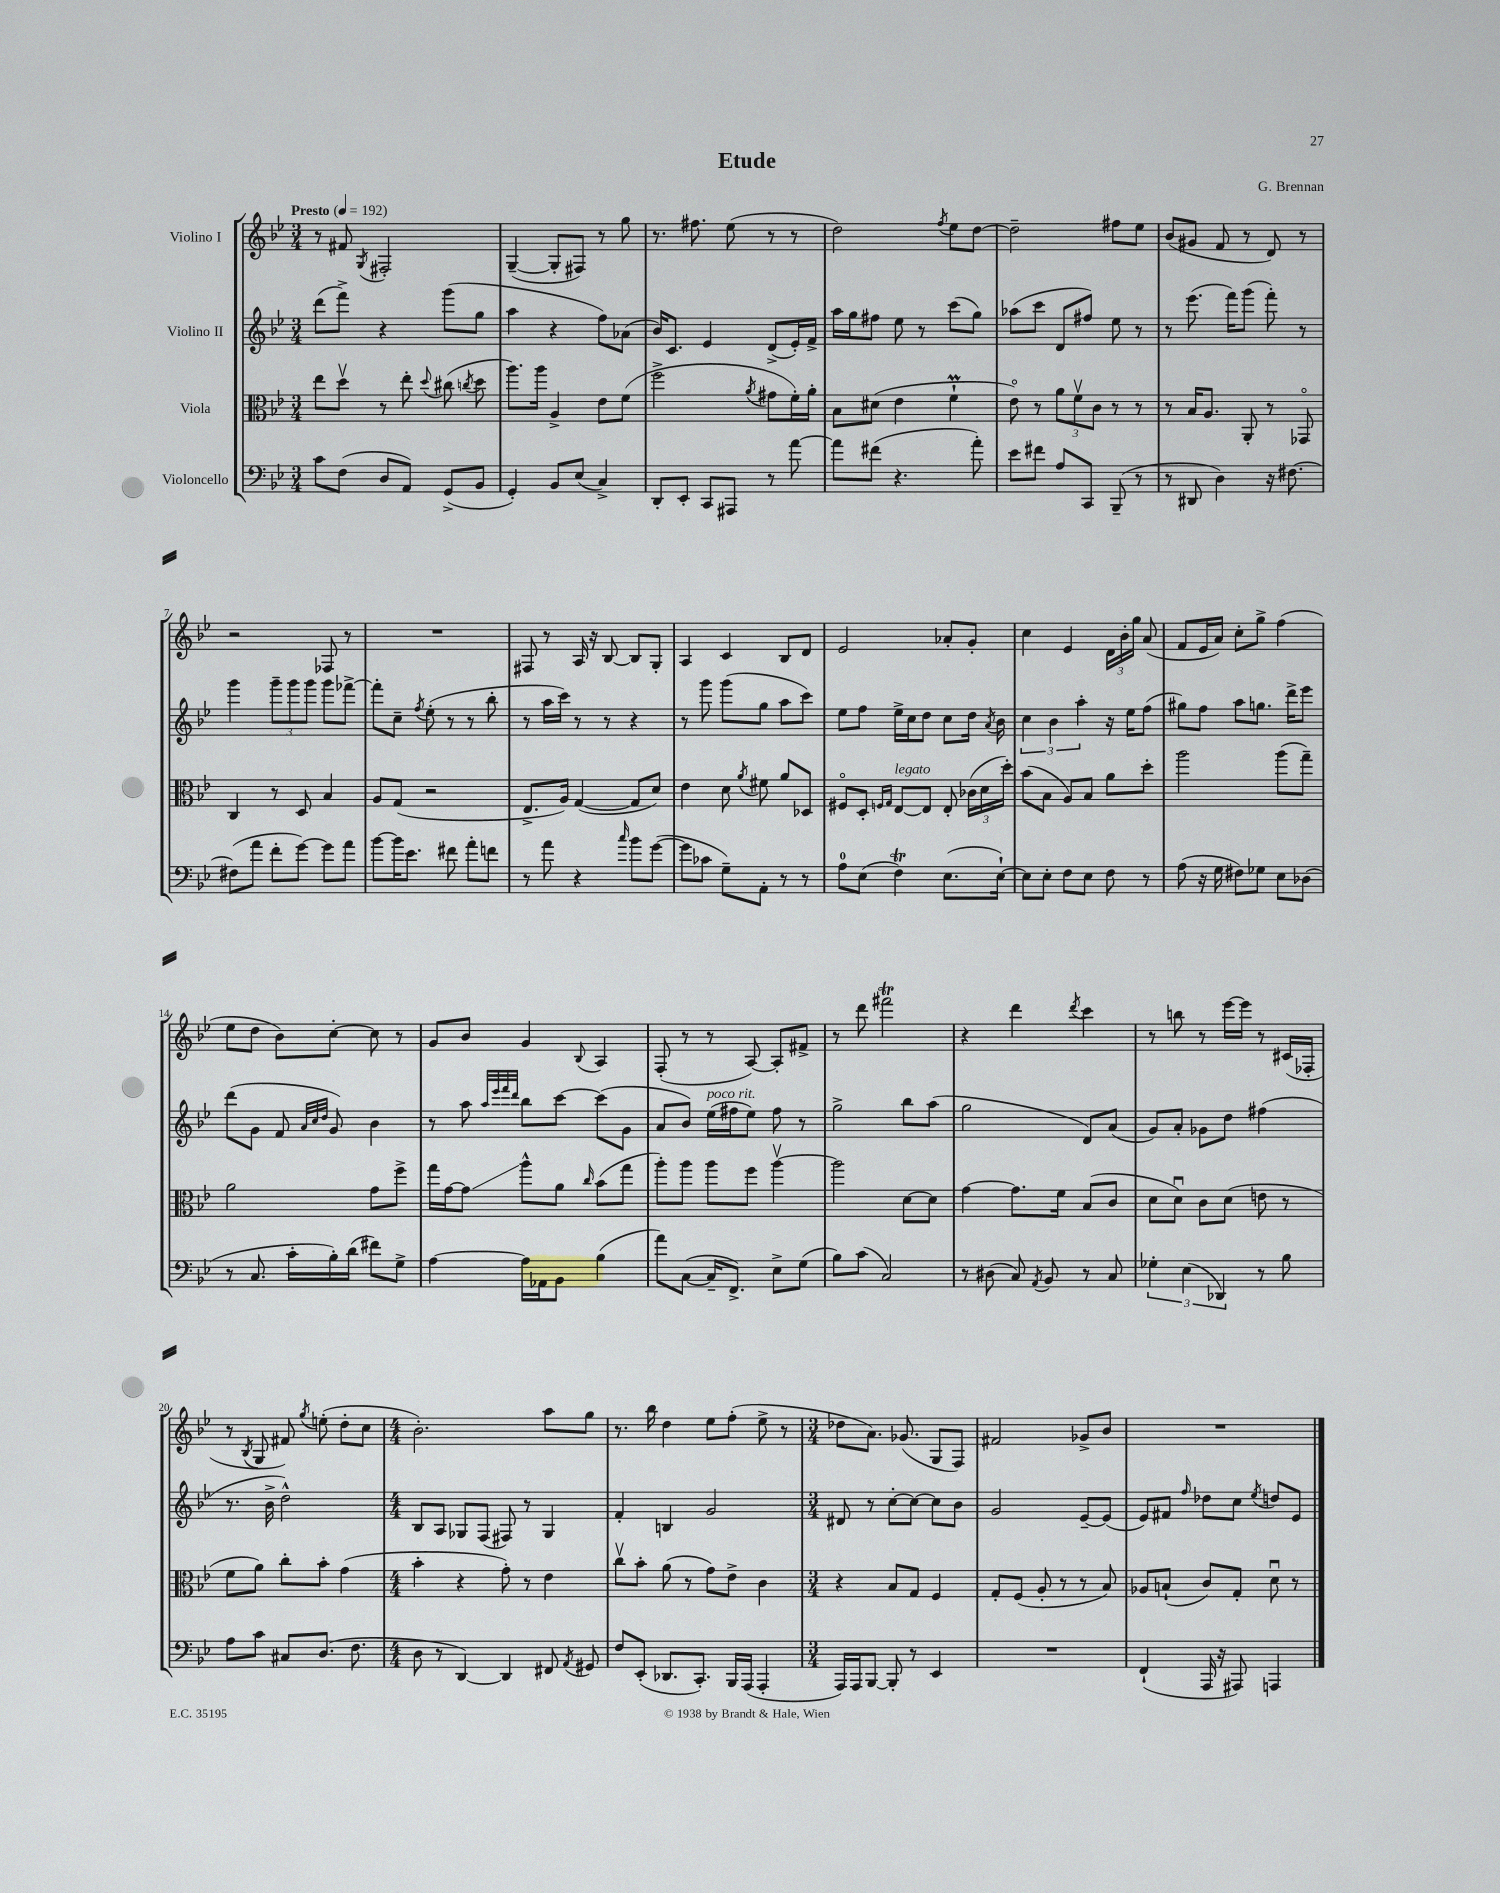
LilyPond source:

\header { title = "Etude" composer = "G. Brennan" }
<<
\new StaffGroup <<
\new Staff = "s0" \with { instrumentName = "Violino I" } {
    \clef treble \key bes \major \numericTimeSignature \time 3/4 \tempo "Presto" 4 = 192
    \autoBeamOff r8 fis'8 \acciaccatura { g8 } fis2-. |
    g4~--( g8[-. fis8]) r8 g''8 |
    r8. fis''8. ees''8( r8 r8 |
    d''2) \acciaccatura { f''8 } ees''8[ d''8]~ |
    d''2-- fis''8[ ees''8] |
    bes'8[( gis'8] f'8 r8 d'8) r8 |
    r2 fes8 r8 |
    R2. |
    fis8 r8 a16 r16 bes8~ bes8[ g8]-. |
    a4 c'4 bes8[ d'8] |
    ees'2 aes'8[-. g'8]-. |
    c''4 ees'4 \tuplet 3/2 { d'16[ bes'16-. g''16] } a'8( |
    f'8[ ees'16 a'16]) c''8[-. g''8]-> f''4( |
    ees''8[ d''8] bes'8[) c''8]~-. c''8 r8 |
    g'8[ bes'8] g'4 \appoggiatura { bes8 } a4 |
    f8-.( r8 r8 a8~) a8[-. fis'8]-> |
    r8 d'''8 fis'''2\trill |
    r4 d'''4 \acciaccatura { d'''8 } c'''4 |
    r8 b''8 r8 ees'''16[~ ees'''16] r8 cis'16[( fes16]-. |
    r8 \acciaccatura { bes8 } g8 fis'8) \acciaccatura { g''8 } e''8-.( d''8[-. c''8] |
    \numericTimeSignature \time 4/4 bes'2.-.) a''8[ g''8] |
    r8. bes''16 d''4 ees''8[ f''8]-.( ees''8-> r8 |
    \numericTimeSignature \time 3/4 des''8[ a'8.]) ges'8.( g8[ f8]) |
    fis'2 ges'8[-> bes'8] |
    R2. \bar "|." |
}
\new Staff = "s1" \with { instrumentName = "Violino II" } {
    \clef treble \key bes \major \numericTimeSignature \time 3/4
    \autoBeamOff d'''8[( f'''8]->) r4 g'''8[( g''8] |
    a''4 r4 f''8[) aes'8]( |
    bes'16[) c'8.] ees'4 d'8[->( ees'16-.) f'16]-> |
    a''16[ g''16 fis''8] ees''8 r8 c'''8[( g''8]) |
    aes''8[( c'''8] d'8[ fis''8]) ees''8 r8 |
    r8 ees'''8.( f'''16[) g'''8]( f'''8-.) r8 |
    g'''4 \tuplet 3/2 { g'''8[-- g'''8 g'''8] } g'''8[ fes'''8]~-> |
    fes'''8[-. c''8]-- \acciaccatura { f''8 } ees''8-.( r8 r8 bes''8-. |
    r8 a''16[ c'''16]) r8 r8 r4 |
    r8 g'''8 g'''8[( g''8] a''8[ c'''8]) |
    ees''8[ f''8] ees''16[-> c''16 d''8] c''8[ d''16] \acciaccatura { a'8 } bes'16 |
    \tuplet 3/2 { c''4 bes'4 a''4-. } r16 ees''16[ f''8]( |
    gis''8[) f''8] a''8[ g''8.] d'''16[-> ees'''8] |
    d'''8[( g'8] f'8 \grace { a'32[ c''32 d''32] } g'8) bes'4 |
    r8 a''8 \grace { a''32[ ees'''32 f'''32 d'''32] } bes''8[ c'''8]~ c'''8[( g'8] |
    a'8[ bes'8]) ees''16[^\markup { \italic "poco rit." }( fis''16 ees''8]) fis''8 r8 |
    g''2-> bes''8[ a''8]( |
    g''2 d'8[) a'8]( |
    g'8[) a'8]-. ges'8[ d''8] fis''4( |
    r8. bes'16-> d''2-^) |
    \numericTimeSignature \time 4/4 bes8[ a8] ges8[ f8]( fis8) r8 ges4 |
    f'4-. b4 g'2 |
    \numericTimeSignature \time 3/4 dis'8 r8 c''8[~-. c''8]~ c''8[ bes'8] |
    g'2 ees'8[~-- ees'8]( |
    ees'8[) fis'8] \grace { f''16 } des''8[ c''8] \acciaccatura { ees''8 } d''8[ ees'8] \bar "|." |
}
\new Staff = "s2" \with { instrumentName = "Viola" } {
    \clef alto \key bes \major \numericTimeSignature \time 3/4
    \autoBeamOff ees''8[ d''8]\upbow r8 ees''8-. \appoggiatura { d''8 } cis''8( \acciaccatura { c''8 } d''8 |
    a''8.[) a''16] a4-> ees'8[ f'8]( |
    f''2-> \acciaccatura { a'8 } gis'8[ f'16-.) a'16]-. |
    bes8[ dis'8]( ees'4 f'4-!\prall |
    ees'8\flageolet) r8 \tuplet 3/2 { a'8[ f'8\upbow c'8] } r8 r8 |
    r8 bes16[ a8.] a,8-. r8 ges,8\flageolet |
    c4 r8 d8 bes4 |
    a8[ g8]( r2 |
    ees8.[-> a16]) g4~( g8[ d'8]) |
    ees'4 d'8 \acciaccatura { a'8 } fis'8 a'8[ des8] |
    fis8[\flageolet d8]-. \grace { f16[ g16] } ees8[~^\markup { \italic "legato" } ees8] ees8-. \tuplet 3/2 { ces'16[( d'16 d''16]-.) } |
    bes'8[( bes8] a8[) bes8] a'8[ d''8]-. |
    a''2 a''8[( g''8]--) |
    a'2 g'8[ f''8]-> |
    g''16[ g'16~ g'8]\glissando a''8[-^ a'8] \grace { c''16 } bes'8[( g''8] |
    a''8[-.) a''8] a''8[ f''8] a''4~\upbow |
    a''2 d'8[~ d'8] |
    g'4~ g'8.[ f'16] bes8[( c'8] |
    d'8[ d'8]\downbow) c'8[ d'8]( e'8 r8 |
    f'8[ a'8]) c''8[-. bes'8]-. g'4( |
    \numericTimeSignature \time 4/4 bes'4-. r4 g'8-.) r8 ees'4 |
    c''8[\upbow bes'8]-. a'8( r8 g'8[) ees'8]-> c'4 |
    \numericTimeSignature \time 3/4 r4 bes8[ g8] f4 |
    g8[-. f8]( a8-. r8 r8 bes8) |
    aes8[ b8]-!( c'8[) g8]-. d'8\downbow r8 \bar "|." |
}
\new Staff = "s3" \with { instrumentName = "Violoncello" } {
    \clef bass \key bes \major \numericTimeSignature \time 3/4
    \autoBeamOff c'8[ f8]( d8[ a,8]) g,8[->( bes,8] |
    g,4-.) bes,8[ ees8]( c4->) |
    d,8[-. ees,8]-. c,8[ ais,,8] r8 a'8~ |
    a'8[ fis'8]( r4. a'8-.) |
    ees'8[ fis'8] a8[ c,8] bes,,8--( r8 |
    r8 dis,8 d4) r16 fis8.~ |
    fis8[( a'8] f'8[-. g'8]~) g'8[ a'8] |
    bes'8[~ bes'16 ees'8.] fis'8 a'8[-. f'8] |
    r8 a'8 r4 \grace { c''16 } bes'8[ g'8]~( |
    g'8[ ces'8] g8[--) a,8]-. r8 r8 |
    a8[-0 ees8]( f4\trill) ees8.[( ees16]~-!) |
    ees8[ ees8]-. f8[ ees8] f8 r8 |
    a8( r16 g16 fis8[) ges8] ees8[ des8]( |
    r8 c8. c'16[-. bes16-.) d'16]( fis'8[) g8]-> |
    a4~ a16[ aes,16 bes,8] bes4( |
    a'8[) c8]~( c16[-- f,8.]->) ees8[-> g8]( |
    bes8[) c'8]( c2) |
    r8 dis8( c8) \acciaccatura { a,8 } bes,8 r8 c8 |
    \tuplet 3/2 { ges4-. ees4( des,4) } r8 bes8 |
    a8[ c'8] cis8[ d8.]( f8. |
    \numericTimeSignature \time 4/4 d8 r8 d,4~) d,4 fis,8 \acciaccatura { a,8 } gis,8 |
    f8[ ees,8]-.( des,8.[ c,8.]-.) bes,,16[ a,,16]( a,,4-. |
    \numericTimeSignature \time 3/4 a,,16[) a,,16 bes,,8]~ bes,,8-. r8 ees,4 |
    R2. |
    f,4-!( a,,16 r16 ais,,8) a,,4 \bar "|." |
}
>>
>>
